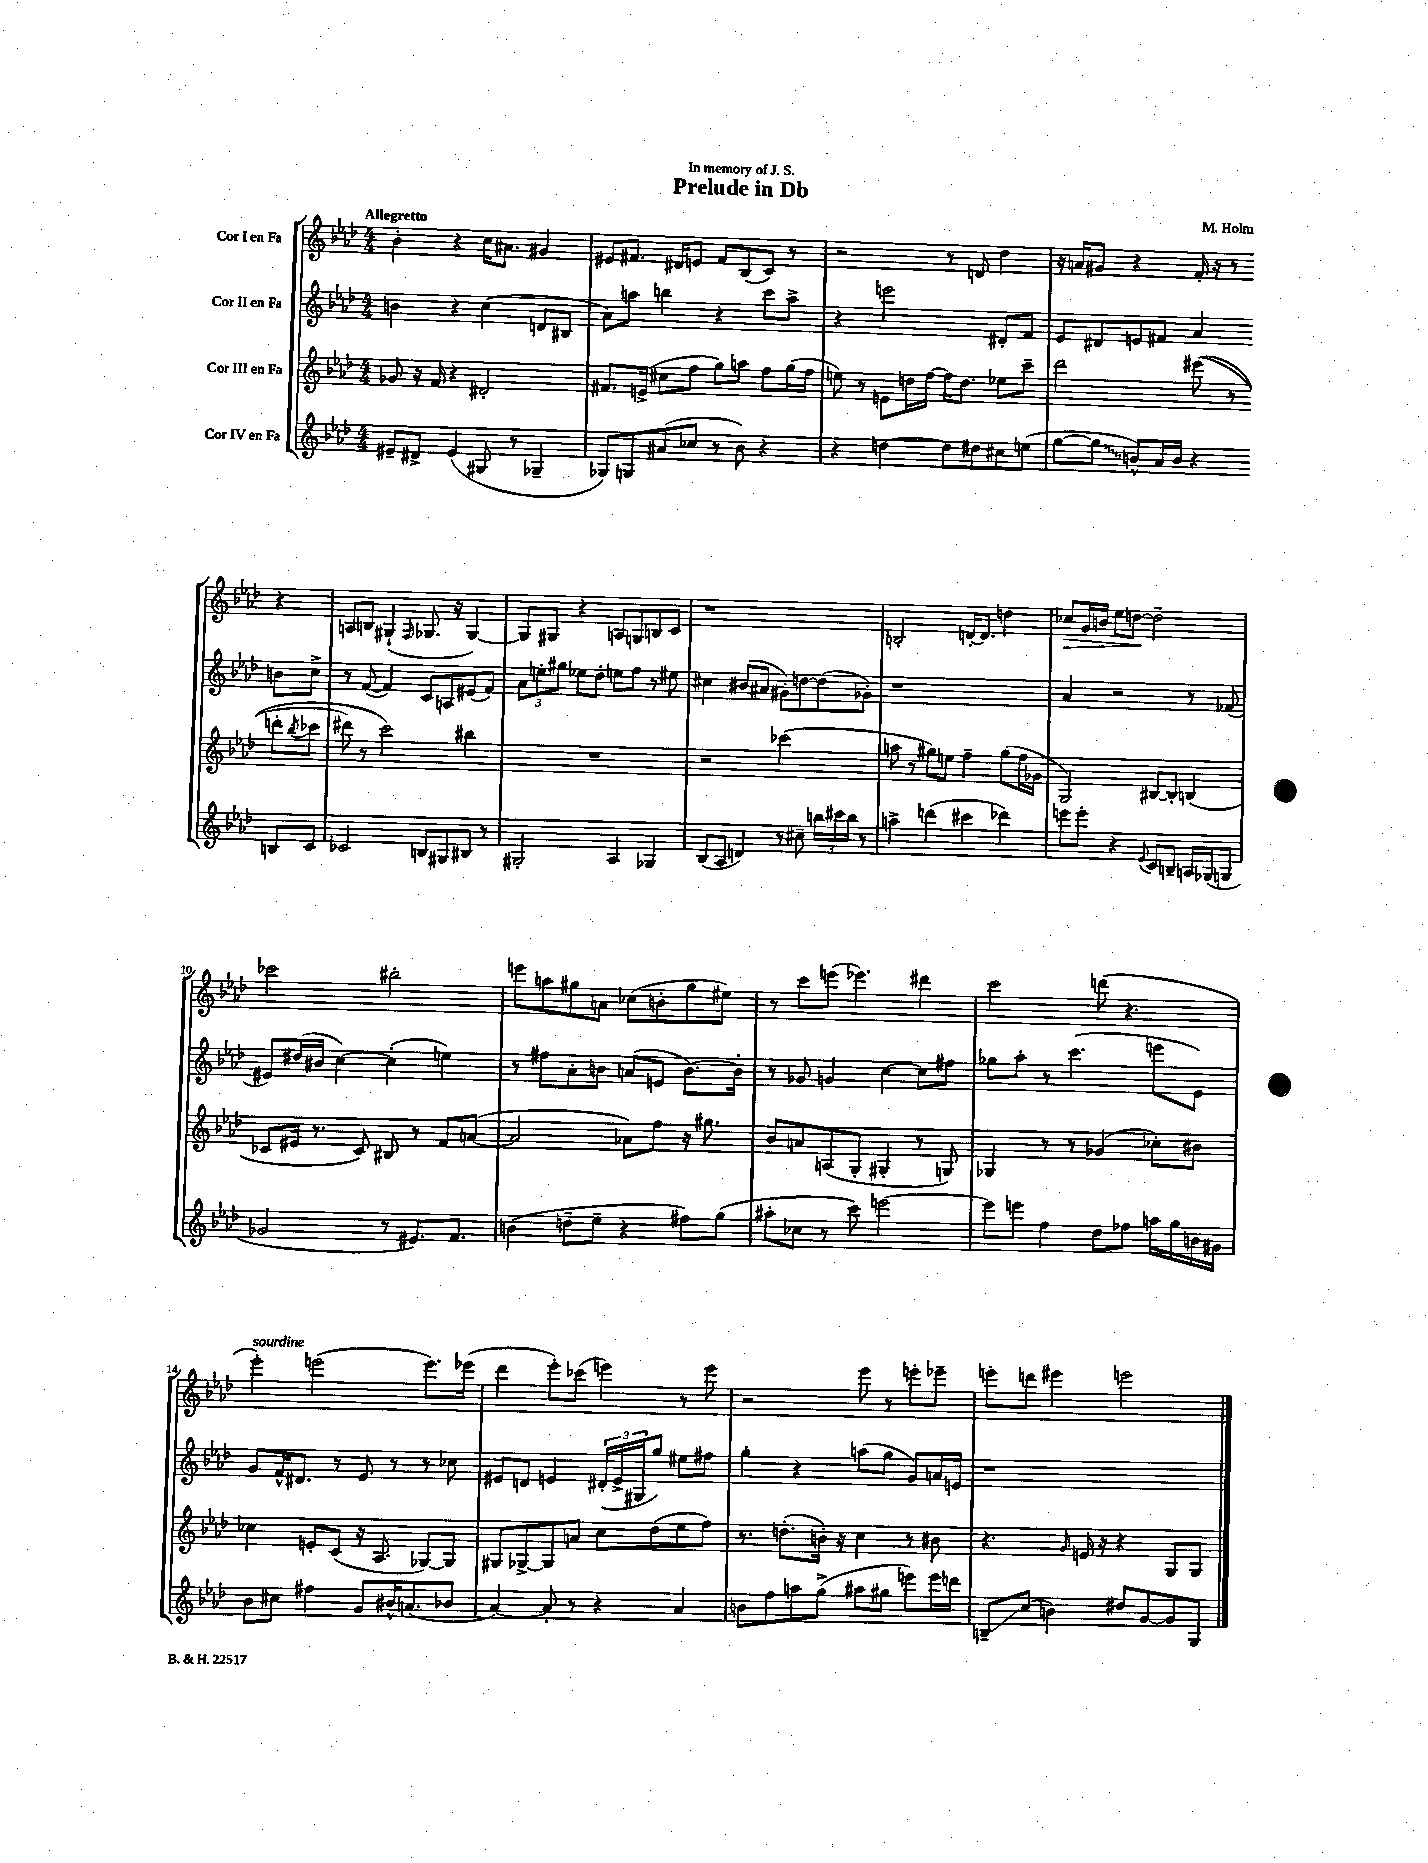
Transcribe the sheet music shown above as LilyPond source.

\header { title = "Prelude in Db" composer = "M. Holm" dedication = "In memory of J. S." }
<<
\new StaffGroup <<
\new Staff = "s0" \with { instrumentName = "Cor I en Fa" } {
    \clef treble \key aes \major \numericTimeSignature \time 4/4 \tempo "Allegretto"
    bes'4-. r4 c''16 ais'8. gis'4 |
    eis'8 fis'8. dis'16 e'8 fis'8 bes8( c'8) r8 |
    r2 r8 d'8 des''4 |
    r16 a'16 gis'8 r4 f'16-. r16 r8 r4 |
    a8 b8 gis4-!( \grace { f16 } ges8. r16 ges4~) |
    ges8 gis8 r4 a8 g8 b8 c'8 |
    r1 |
    b2-. d'16~-. d'8. d''4 |
    ces''8\> g'16 b'16 ees''8 d''8~\! d''2-- |
    ces'''2 bis''2-. |
    e'''8 a''8 gis''8 a'8 ces''8( b'8-. gis''8 eis''8) |
    r8 c'''8 e'''8( ees'''4.) dis'''4 |
    c'''2 d'''8( r4. |
    ees'''4-.^\markup { \italic "sourdine" }) e'''2( e'''8.) ees'''16( |
    des'''4 ees'''8-.) ces'''8( e'''4) r8 e'''8 |
    r2 ees'''8 r8 e'''8-. ees'''8-- |
    e'''8-. d'''8 eis'''4 e'''2 \bar "|." |
}
\new Staff = "s1" \with { instrumentName = "Cor II en Fa" } {
    \clef treble \key aes \major \numericTimeSignature \time 4/4
    b'4 r4 c''4( d'8 bis8 |
    aes'8) a''8 b''4 r4 c'''8 a''8-> |
    r4 e'''2 dis'8-. f'8 |
    ees'8 dis'8 e'8 fis'8 aes'4 b'8 c''8-> |
    r8 f'8~( f'4) c'8 a8 eis'8( f'8) |
    \tuplet 3/2 { aes'8 e''8-. gis''8 } ees''8 des''8-. e''8 f''8 r8 eis''8 |
    cis''4 bis'8( ais'8 gis'8-.) d''8~ d''8( ges'8-.) |
    r1 |
    aes'4 r2 r8 fes'8( |
    eis'8) dis''16( bis'16 c''4~) c''4-.( e''4) |
    r8 fis''8 aes'8-. b'8 a'8( e'8 b'8.~) b'16-. |
    r8 ges'8 g'4 c''4~ c''8 fis''8 |
    ges''8 aes''8-. r8 c'''4.( e'''8 ees'8) |
    g'8 f'16-^ dis'8. r8 ees'8 r8 r8 ces''8 |
    eis'8 d'8 e'4 \tuplet 3/2 { dis'16-.( e'16-> gis16 } g''8) eis''8 fis''8 |
    g''4-. r4 a''8( g''8 g'8) a'16 e'16 |
    r1 \bar "|." |
}
\new Staff = "s2" \with { instrumentName = "Cor III en Fa" } {
    \clef treble \key aes \major \numericTimeSignature \time 4/4
    ges'8 r16 f'16 r4 dis'2-. |
    fis'8. e'16->( cis''8 f''8 g''8) a''8 f''8 g''16( f''16 |
    e''8) r8 e'8 d''16 f''16~ f''16 d''8. ees''8 c'''8-- |
    des'''2 eis'''8(\( r8 d'''8-. \acciaccatura { bes''8 } ces'''8 |
    dis'''8) r8 c'''2\) bis''4 |
    R1 |
    r2 ces'''2( |
    a''8 r8 gis''8) e''8 f''4-- gis''8( f''16 ges'16 |
    g2) bis8~ bis8-. b4( |
    ces'8 eis'16 r8. ces'8) bis8 r8 f'8 a'8~( |
    a'2 aes'8) f''8 r16 gis''8. |
    bes'8 a'8 a8( g8-. gis4-. r8 g8) |
    ges4 r8 r8 ges'4( ces''8-.) bis'8 |
    ces''4 e'8-. c'8( r16 aes8. ges8~) ges8 |
    gis8 ges8~-> ges8 a'8 c''8 des''8( ees''8 f''8) |
    r8. d''8.-.( b'16-.) r16 c''4 r8 bis'8 |
    r4. \grace { g'16 } e'16 r16 r4 g8 g8 \bar "|." |
}
\new Staff = "s3" \with { instrumentName = "Cor IV en Fa" } {
    \clef treble \key aes \major \numericTimeSignature \time 4/4
    eis'8-- dis'8-> eis'4( gis8 r8 ges4-- |
    ges8) g8 ais'8( ces''8 r8 bes'8) r4 |
    r4 d''4~ d''8 dis''8 cis''8 e''8( |
    g''8~ \once \override Glissando.style = #'zigzag g''8\glissando b'8-^) aes'16 b'16 r4 b8 c'8 |
    ces'2 b8 gis8 bis8 r8 |
    gis2-. aes4 ges4 |
    bes8( aes8 d'4) r8 cis''8-- \tuplet 3/2 { b''16 cis'''16 b''16 } r8 |
    a''4-> d'''4( cis'''4 des'''4) |
    e'''8 e'''8-. r4 \appoggiatura { ees'8 } c'8 b8-- a16 ges16( g8 |
    ges'2 r8 eis'8.) f'8. |
    b'4( d''8-- ees''8-- r4 fis''8) g''8( |
    ais''8-. ces''8 r8 c'''8) e'''2~ |
    e'''8 e'''8 f''4 des''8 fes''8 a''16 g''16 b'16 gis'16 |
    bes'8 cis''8 fis''4 g'8 bis'16-^ a'8.( bes'8 |
    aes'4~) aes'8-. r8 r4 aes'4 |
    b'8 f''8 a''8 g''8->( ais''8 gis''8 e'''8) e'''16 d'''16 |
    b8--\glissando c''8( b'4) dis''8 g'8~ g'8 g8 \bar "|." |
}
>>
>>
